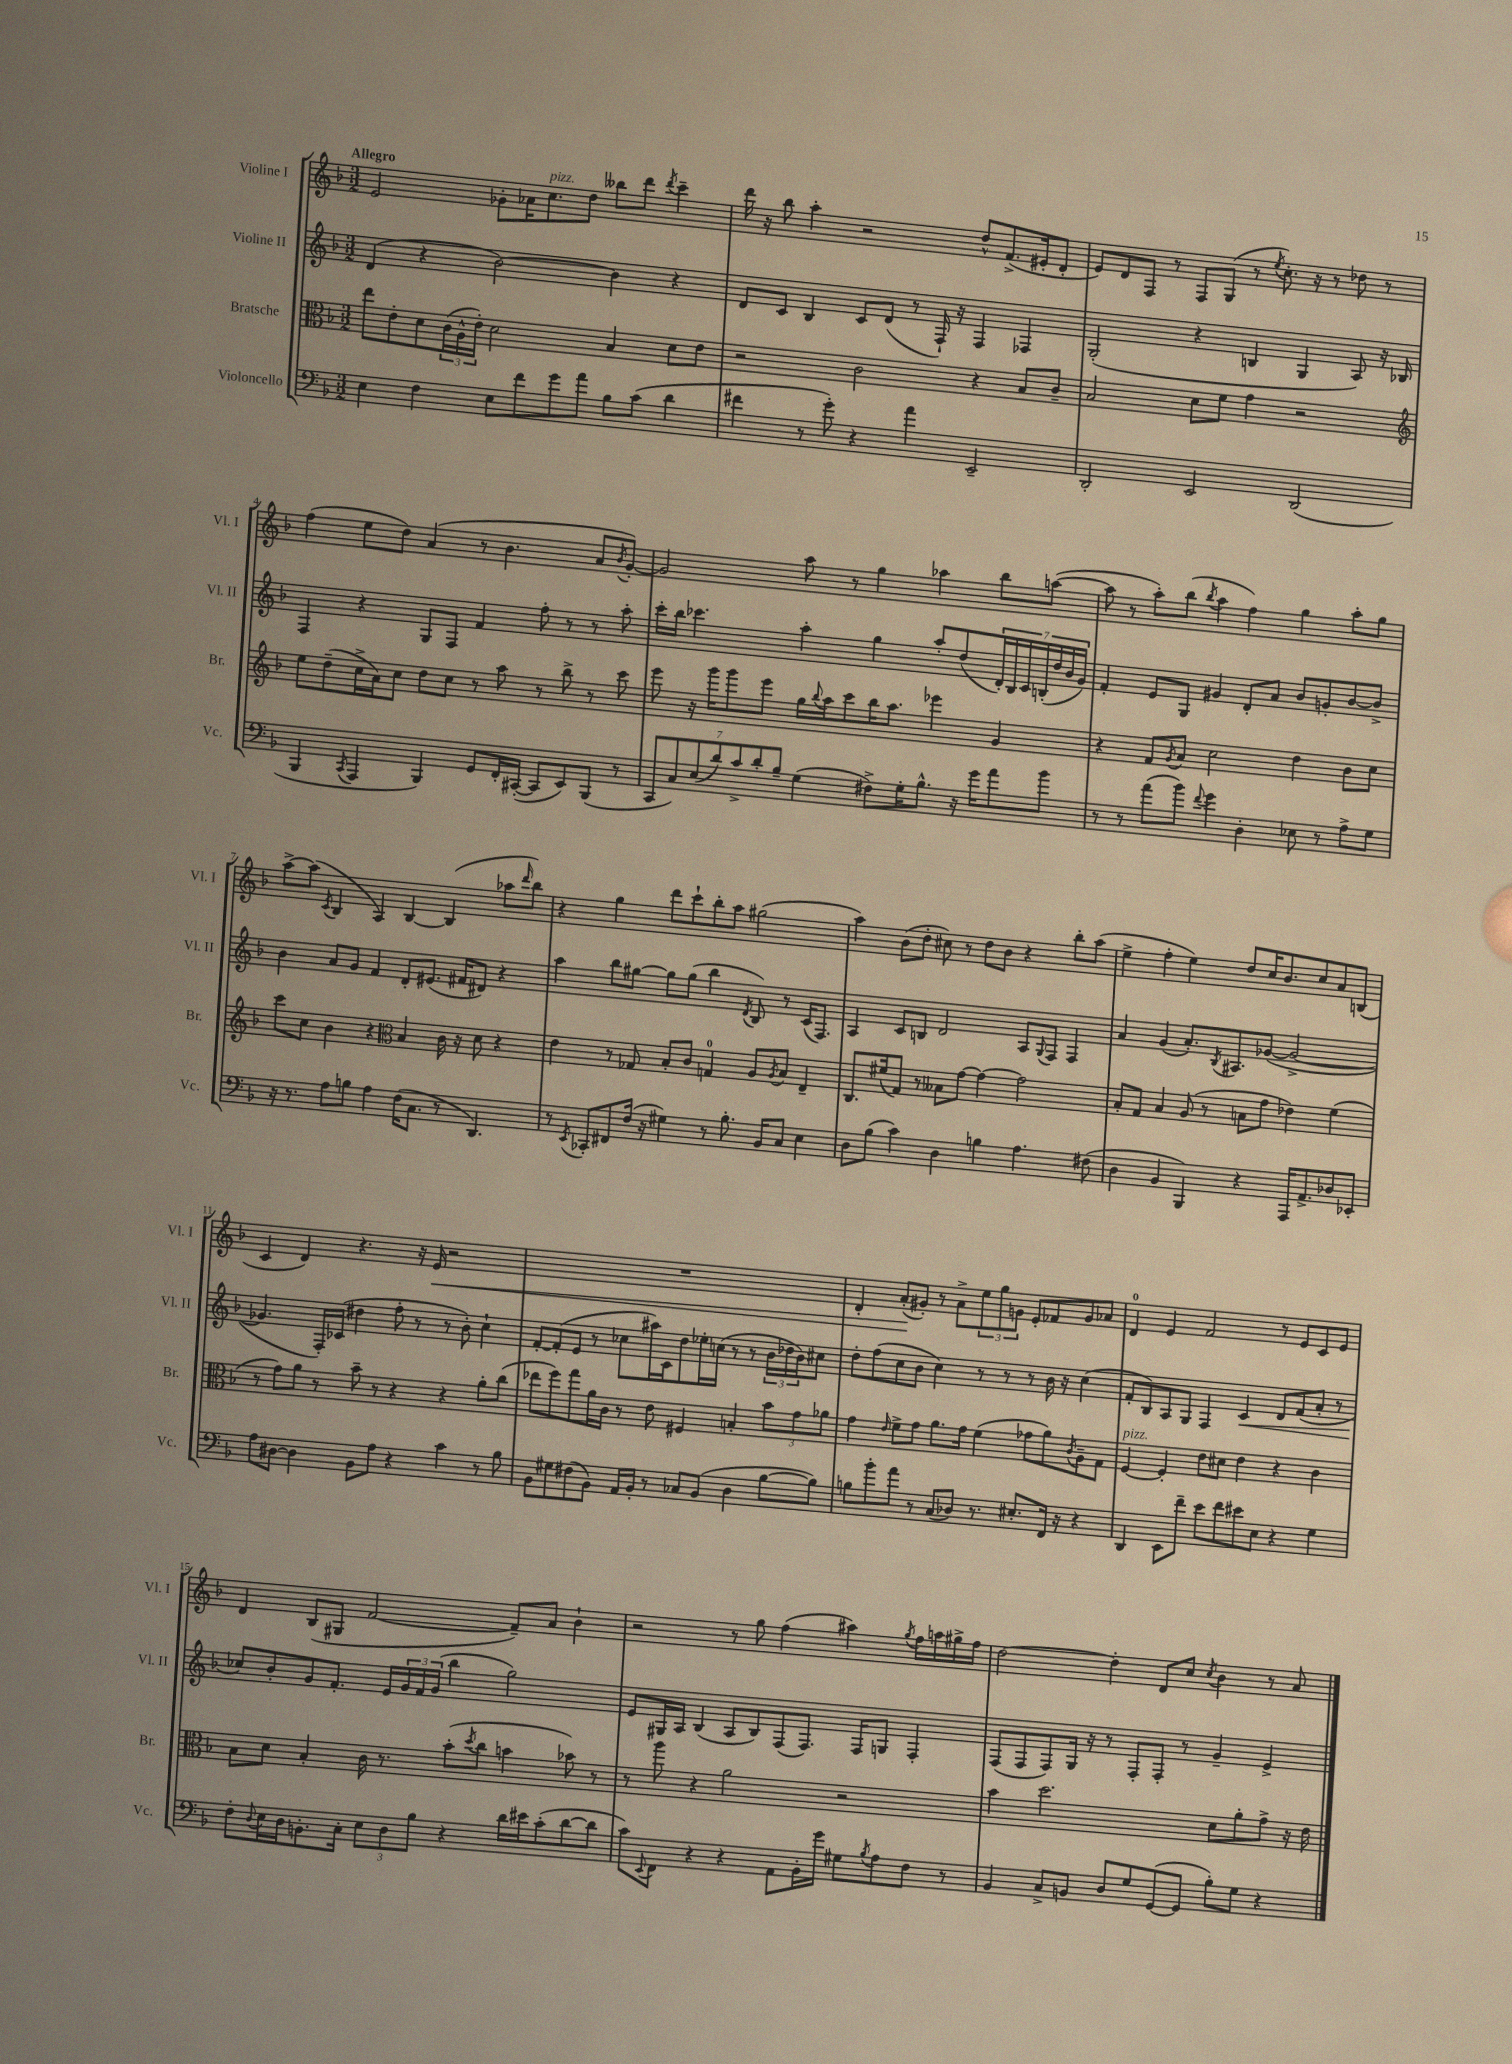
<<
\new StaffGroup <<
\new Staff = "s0" \with { instrumentName = "Violine I" shortInstrumentName = "Vl. I" } {
    \clef treble \key f \major \numericTimeSignature \time 3/2 \tempo "Allegro"
    e'2 ges'8-. aes'16 c''8.^\markup { \italic "pizz." } d''8 beses''8 d'''8 \acciaccatura { d'''8 } c'''4-- |
    d'''16 r16 bes''8 a''4-. r2 d''8-^ f'8.->( eis'16-. d'8-. |
    e'8) d'8 f8 r8 f8 g8( r8 \acciaccatura { e''8 } c''8.-.) r16 r8 des''8 r8 |
    f''4( e''8 d''8) a'4( r8 bes'4. a'8 \acciaccatura { bes'8 } g'8~-.) |
    g'2 a''8 r8 g''4 aes''4 bes''8 a''8~( |
    a''8 r8 a''8-.) bes''8( \acciaccatura { bes''8 } a''4 f''4) g''4 a''8-. g''8 |
    a''8~-> a''8( \acciaccatura { c'8 } bes4 a4) bes4~ bes4( aes''8 \grace { d'''16 } bes''8) |
    r4 g''4 d'''8 c'''8-! bes''8-. a''8 gis''2( |
    a''4) bes'8( d''8-. cis''8) r8 d''8 bes'8 r4 bes''8-. a''8( |
    e''4-> f''4-. e''4) d''8 c''16 bes'8. c''8 a'8 b8( |
    c'4 d'4) r4. r16 e'16\< r2 |
    R1. |
    d'4-. a'8-.\!( gis'8-.) r8 a'8-> \tuplet 3/2 { e''8 g''8 g'8 } e'8-. fes'8 g'8 aes'8 |
    d'4-0 e'4 f'2 r8 e'8 c'8 e'8 |
    d'4 bes8( gis8 f'2~ f'8--) a'8 bes'4-! |
    r2 r8 g''8 f''4( ais''4) \acciaccatura { g''8 } f''16 a''16 gis''16-> f''16 |
    d''2~ d''4-. d'8 c''8 \acciaccatura { c''8 } bes'4 r8 a'8 \bar "|." |
}
\new Staff = "s1" \with { instrumentName = "Violine II" shortInstrumentName = "Vl. II" } {
    \clef treble \key f \major \numericTimeSignature \time 3/2
    d'4( r4 bes'2~) bes'4 r4 |
    d'8 c'8 bes4 c'8 d'8( r8 f16-!) r16 f4 fes4 |
    g2-.( r4 b4 g4 a8) r16 bes16 |
    f4 r4 g8 f8 f'4 f''8-. r8 r8 a''8-. |
    c'''16-. bes''16 ces'''4. a''4-. g''4 a''8-. d''8( \tuplet 7/4 { d'16-.) bes16 c'16 b16-.( d''16 bes'16 g'16) } |
    f'4-. e'8 g8 gis'4 d'8-. a'8 bes'8 g'8-. bes'8~ bes'8-> |
    bes'4 a'8 g'8 f'4 d'8-. eis'8.( fis'16 dis'8) r4 |
    a''4 bes''8 gis''8~ gis''8 gis''8( bes''4 \acciaccatura { d'8 } bes8) r8 c'16( f8.) |
    a4 c'8 b8 d'2 a8 \appoggiatura { g8 } f8 f4 |
    a'4 g'4( a'8.-.) \acciaccatura { bes8 } ais8. ges'8~( ges'2~-> |
    ges'4. f16-.) ces'16( dis''4 f''8-. r8 r8 bes'8-.) c''4-! |
    f'8~-. f'8-.( e'8 r8 ces''8 ais''16) c'16 d''8 ees''16-. c''16( r8 r8 \tuplet 3/2 { bes'16 des''16 bes'16) } cis''8 |
    d''8-. f''8( c''8 bes'8 c''4) r8 r8 r8 bes'16 r16 c''4( |
    f'8-. bes8) a8 g8 f4 c'4\< d'8 f'8( a'8-. r8 |
    ces''8\!) bes'8-. g'8 f'8.-. e'16 \tuplet 3/2 { g'16 f'16 g'16( } bes''4 g''2) |
    e'8 gis16 a16 bes4( a8 bes8) f8( f8.) f16 g8 f4-. |
    f8( f8 f8) g16 r16 r8 f8-. f8-. r8 g'4-- e'4-> \bar "|." |
}
\new Staff = "s2" \with { instrumentName = "Bratsche" shortInstrumentName = "Br." } {
    \clef alto \key f \major \numericTimeSignature \time 3/2
    e''8 e'8-. d'8 \tuplet 3/2 { c'16( a16-^ e'16-.) } d'2 bes4 d'8 e'8 |
    r2 c'2 r4 bes8 c'8-- |
    bes2 d'8 f'8 g'4 r2 |
    \clef treble e''8 d''8--( c''16-> a'16) c''8 d''8 c''8 r8 a''8 r8 bes''8-> r8 c'''8 |
    e'''8 r16 g'''16 g'''8 e'''8 g''16 \appoggiatura { bes''8 } a''16 c'''8 bes''16 a''8. ees'''4 g'4 |
    r4 f'8 \acciaccatura { g'8 } a'8 c''2 d''4 bes'8 c''8 |
    c'''8 c''8 bes'4 r4 \clef alto bes4 c'16 r16 d'8 r4 |
    e'4 r8 ges8 bes8-. c'8 g4-0 a8 \acciaccatura { a8 } bes8 e4-- |
    c8. fis'16( g8) r8 beses8 g'8~ g'4~ g'2 |
    bes8-. g8 bes4 a8( r8 b8 g'8 ees'4) f'4( |
    r8 g'8) a'8 r8 bes'8-- r8 r4 r4 a'8-. c''8( |
    ees''8 f''8) g''8 a'16 c'16 r8 e'8 fis4 b4-. \tuplet 3/2 { bes'8 g'8 aes'8 } |
    g'4 \grace { e'16 } f'8-> g'8 a'8. g'16 f'4( ges'8 a'8) \acciaccatura { c'8 } a8-- g8 |
    f4~^\markup { \italic "pizz." } f4-. e'8 dis'8 e'4 r4 c'4 |
    bes8 d'8 bes4-. c'16 r8. bes'8-.( \acciaccatura { d''8 } c''8 b'4 bes'8) r8 |
    r8 a''8 r4 a'2 r2 |
    bes'4 d''2. d'8 a'8-. g'8-> r16 e'16 \bar "|." |
}
\new Staff = "s3" \with { instrumentName = "Violoncello" shortInstrumentName = "Vc." } {
    \clef bass \key f \major \numericTimeSignature \time 3/2
    e4 f4 e8 f'8 g'8 a'8 bes8 c'8( d'4 |
    fis'4 r8 g'8-.) r4 a'4 e,2-- |
    d,2-. e,2 d,2( |
    bes,,4 \acciaccatura { c,8 } a,,4 bes,,4) g,8 f,16-. cis,16~-.( cis,8 e,8) bes,,8( r8 |
    \tuplet 7/4 { c,8 c8) e8( d'8) c'8-> d'8-. bes8-- } g4( fis8->) g16-. bes8.-^ r16 g'16 a'8 bes'8 |
    r8 r8 a'8( bes'8) \appoggiatura { f'8 } g'4 d4-. ees8 r8 a8-> g8 |
    r16 r8. a8 b8 a4 f16( c8. r8 d,4.) |
    r8 \acciaccatura { e,8 } ces,8-. fis,8 f16( r16 gis4) r8 bes8.-. bes,16 c8 e4 |
    d8 bes8( c'4) d4 b4 a4. fis8( |
    d4 bes,4 bes,,4) r4 a,,16 a,8.-> des8 ees,8-. |
    a8 dis8~ dis4 bes,8 a8 r4 c'4 r8 bes8 |
    bes,8 gis8 fis8( bes,8) a,16 bes,16-. r8 ces8 bes,8( d4 bes8~ bes8) |
    b8 bes'8-. a'8 r8 c8( des8) r8. eis8.-. f,16 r16 r4 |
    d,4 e,8 f'8-- e'8 f'8 eis'8 e8 r4 g4 |
    f8-. \appoggiatura { d8 } e16 d16 b,8.-. c16-. \tuplet 3/2 { e8 d8 bes8 } r4 d'16 eis'16 c'8-.( d'8~ d'8 |
    c'8) \appoggiatura { e,8 } f,8 r4 r4 a,8 bes,16-. g'16 gis8 \acciaccatura { bes8 } a8 f8 r8 |
    bes,4 c8-> b,8 d8 g8 g,8~( g,8 bes8-.) g8 r4 \bar "|." |
}
>>
>>
